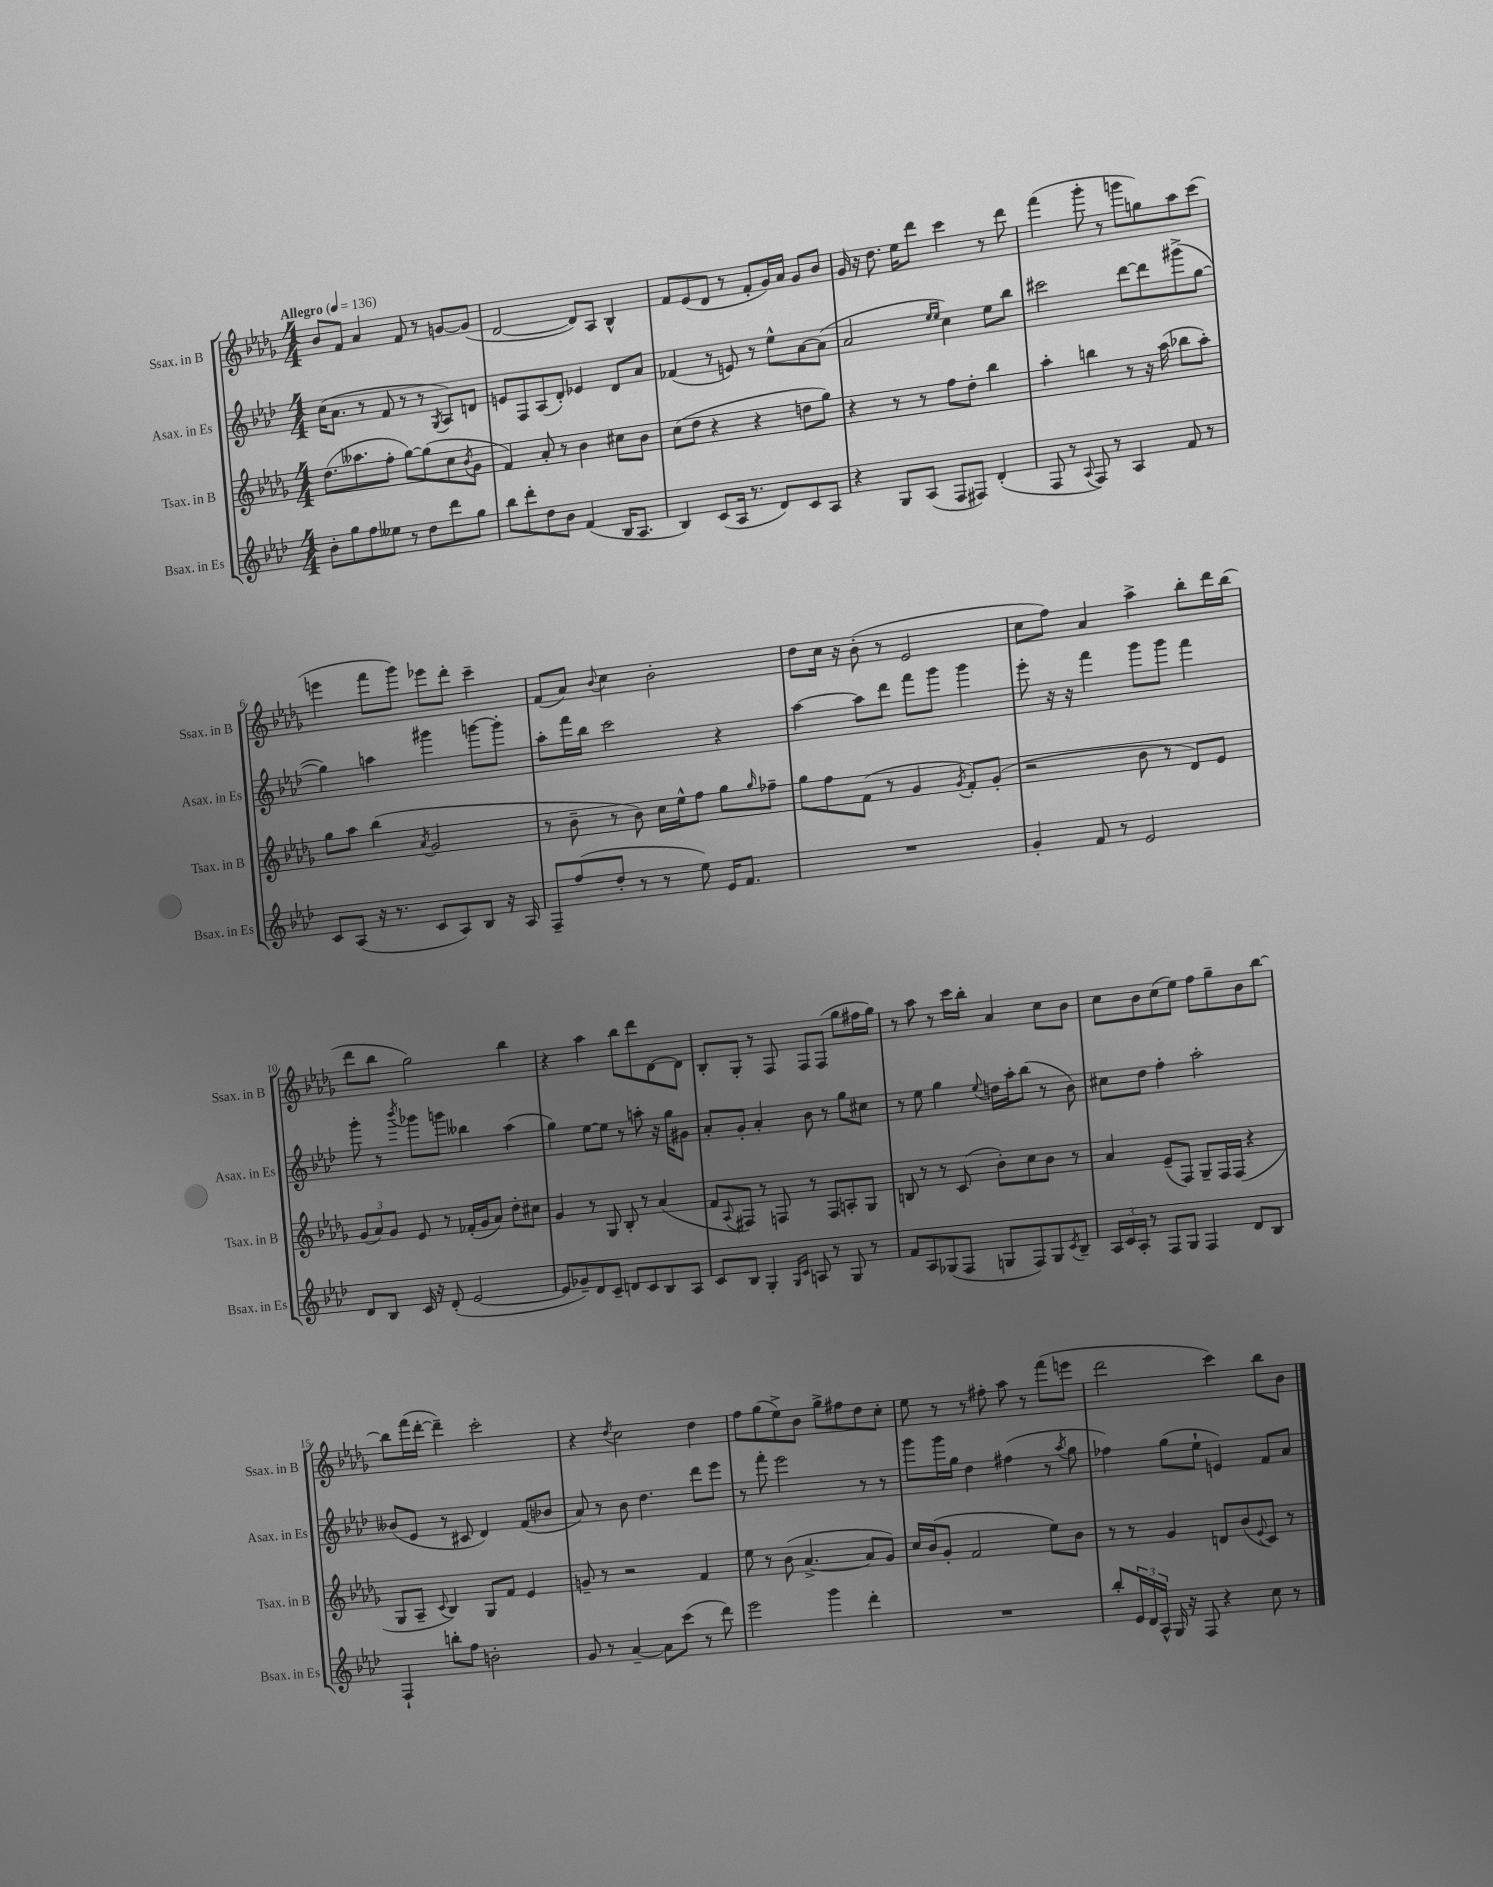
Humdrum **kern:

**kern	**kern	**kern	**kern
*part4	*part3	*part2	*part1
*staff4	*staff3	*staff2	*staff1
*I"Bsax. in Es	*I"Tsax. in B	*I"Asax. in Es	*I"Ssax. in B
*I'Bsax. in Es	*I'Tsax. in B	*I'Asax. in Es	*I'Ssax. in B
*clefG2	*clefG2	*clefG2	*clefG2
*k[b-e-a-d-]	*k[b-e-a-d-g-]	*k[b-e-a-d-]	*k[b-e-a-d-g-]
*M4/4	*M4/4	*M4/4	*M4/4
*MM136	*MM136	*MM136	*MM136
=1	=1	=1	=1
!	!	!	!LO:TX:a:B:t=Allegro
8b-'\L	(8.dd-\L	(16cc\KL	8b-/L
.	.	8.a-\J	.
8gg\	.	.	8f/J
.	8.aa--X\	.	.
8ff\	.	8r	4a-/
8ee--X\J	8ff'\J	8f/	.
8r	[8gg-\L)	8r	8f/
8dd-\L	(8gg-\]	8r	8r
.	.	8qG/	.
8ddd-\	8cc\	8A-/L)	[8gn/L
.	8qb-/	.	.
8gg\J	8g-\J	8dn/J	(8g/J]
=2	=2	=2	=2
8bb-\L	4f/)	8en/L	[2d-/
8ddd-'\	.	8F/	.
8dd-\	8a-'/	(8A-/	.
8b-\J	8r	8d-'/J)	.
(4f/	4b-\	4e-X/	8d-/L])
.	.	.	8A-/J
16B-/KL	8cc#X\L	8d-/L	4B-^^/
8.A-/J	.	.	.
.	8b-\J	8a-/J	.
=3	=3	=3	=3
4B-/)	(8cc\L	(4f-X/	8f/L
.	8dd-\J	.	(8e-/
(8c/L	4r	8r	8d-/J
16A-/Jk	.	8en/)	8r
8.r	.	.	.
.	4r	8r	8f'/L
8d-/L)	.	8ee-^^\L	16g-/L)
.	.	.	16a-/JJ
8c/	8ddn\L	[8a-\	8g-/L
8A-/J	8gg-\J)	(8a-\J]	8b-/J
=4	=4	=4	=4
4r	4r	2a-/	16g-/
.	.	.	16r
.	.	.	8.dd-\
8G/L	8r	.	.
.	.	.	16ee-\KL
(8A-/J	8r	.	8ddd-\J
.	.	16qqee-/LL	.
.	.	16qqee-/JJ	.
8F/L	8ff\L	4cc\)	4ccc\
8F#X/J)	8dd-'\J	.	.
(4d-'/	4bb-\	8ee-\L	8r
.	.	8bb-\J	8ddd-\
=5	=5	=5	=5
8F/	4aa-'\	2ccc#X\	(4fff\
8r	.	.	.
8qqA-/	.	.	.
8F/)	4bbn\	.	8ggg-'\
8r	.	.	8r
4A-/	8r	[8ddd-\L	8gggn\L
.	16r	8ddd-\]	8ggn\)
.	(16aa-\	.	.
8f/	8bb-X\L	(8ggg#X^\	8aa-\
8r	8aa-'\J)	[8gg\J	(8ccc\J
!!LO:LB:g=z
=6	=6	=6	=6
8c/L	8gg-\L	4gg\])	4eeen\
(8A-/J	8aa-\J	.	.
16r	(4bb-\	4aan\	8fff\L
8.r	.	.	.
.	.	.	8ggg-\J)
.	8qa-/	.	.
8c/L	2g-/	4ggg#X\	8eee-X\L
8A-/)	.	.	8ddd-'\J
8B-/J	.	[8gggn\L	4ccc~\
16r	.	8ggg'\J]	.
16A-/	.	.	.
=7	=7	=7	=7
8F~/L	8r	8aa-'\L	(8f/L
(8ff/	8b-~\	16fff\L	8a-/J)
.	.	16bb-\JJ	.
.	.	.	8qqb-/
8dd-'/J	8r	2ccc\	4cc\
8r	8b-\)	.	.
8r	16cc\LL	.	2b-'\
.	16ee-^^\J	.	.
8ee-\)	8ff\J	.	.
16e-/KL	8gg-\L	4r	.
8.f/J	.	.	.
.	16qqgg-/	.	.
.	8ff-X~\J	.	.
=8	=8	=8	=8
1r	8gg-\L	[4aa-\	8dd-\L
.	8ff\	.	16cc\Jk
.	.	.	16r
.	(8f\J	8aa-\L]	(8b-'\
.	8r	8ddd-\J	8r
.	4g-/	8fff\L	2e-/
.	.	8ggg\J	.
.	8qg-/	.	.
.	8f'/L)	4ggg\	.
.	(8g-'/J	.	.
=9	=9	=9	=9
4g'/	2r	8eee-'\	8cc\L
.	.	16r	8ff\J)
.	.	16r	.
8f/	.	4fff\	4a-/
8r	.	.	.
2e-/	8b-\	8ggg\L	4aa-^\
.	8r	8ggg\J	.
.	8d-/L)	4fff\	8bb-'\L
.	8e-/J	.	16ddd-\L
.	.	.	(16bb-\JJ
!!LO:LB:g=z
=10	=10	=10	=10
8d-/L	(12g-/L	8ggg'\	8ddd-\L
.	12a-/)	.	.
8B-/J	.	8r	8bb-\J
.	12g-/J	.	.
.	.	8qbbb-/	.
16c/	8e-/	8ggg-X\L	2gg-\)
16r	.	.	.
(8d-'/	8r	8gggn\J	.
[2e-/	(16f-X'/LL	4bb--X\	.
.	16g-/J	.	.
.	8a-/J)	.	.
.	8dd-'\L	(4aa-\	4bb-\
.	8cc#X\J	.	.
=11	=11	=11	=11
8e-/L]	4g-/	4gg\)	4r
8g-X~/)	.	.	.
8d-/	8r	[8ee-\L	4aa-\
8c~/J	8G-/	8ee-\J]	.
8dn/L	8B-'/	8r	8bb-\L
8c/	8r	8aan'\	8ddd-\
8B-/	(4a-/	16r	[8d-\
.	.	16gg\KL	.
8A-/J	.	8g#X\J	8d-\J]
=12	=12	=12	=12
8c/L	8f/L	8a-'/L	8B-'/L
.	8qqA-/	.	.
8B-/J	8F#X/J)	8g'/J	8G-'/J
4G'/	8r	4a-'/	8r
.	8Fn/	.	8F/
16qqG/LL	.	.	.
16qqc/JJ	.	.	.
8An/	8r	8b-\	8F/L
8r	8F/L	8r	(8F/J
8G/	8An'/	8gg\L	8gg-\L
8r	8G-/J	8cc#X\J	16ff#X\L
.	.	.	16gg-\JJ)
=13	=13	=13	=13
8f/L	8Bn/	8r	8r
8A-/	8r	8ee-\	8aa-\
(8G-X/	8r	4gg\	8r
8F/J	(8c/	.	16ccc\LL
.	.	.	16bb-'\JJ
.	.	8qqee-/	.
8Gn/L	8b-'\L)	16ddn\LL	4a-/
.	.	16aa-'\J	.
8F/)	8cc\	(8bb-\J	.
8G/	8b-\J	8r	8cc\L
8qc/	.	.	.
8B-~/J	8r	8b-\)	8b-\J
=14	=14	=14	=14
24A-/LL	4a-/	8cc#X\L	8cc\L
24c/	.	.	.
24A-'/JJ	.	.	.
8r	.	8dd-\J	8b-\
8F/L	(8e-~/L	4ff'\	(8cc\
8G/J	8F/J)	.	8ee-\J)
4F/	8G-~/L	2aa-'\	8ff\L
.	16F/L	.	8gg-~\
.	(16F/JJ	.	.
8d-/L	4r	.	8b-\
8B-/J	.	.	[8bb-\J
!!LO:LB:g=z
=15	=15	=15	=15
4F`/	8G-/L	(8b--X/L	8bb-\L]
.	8A-~/J	8e-/J	(16fff\L
.	.	.	[16ddd-'\JJ
.	8qqc/	.	.
8bbn'\L	4B-/)	8r	4ddd-~\])
8ff\J	.	8c#X/	.
2bn'\	8G-/L	4d-/)	2ccc'\
.	8f/J	.	.
.	4e-/	(8f/L	.
.	.	8b-X/J	.
=16	=16	=16	=16
8g/	8gn~/	8a-/)	4r
8r	8r	8r	.
.	.	.	8qdd-/
[4a-~/	2r	8b-\	2cc\
.	.	4.dd-\	.
8a-\L]	.	.	.
(8ccc\J	.	.	.
8r	4f/	8ddd-\L	4dd-\
8ddd-\)	.	8eee-\J	.
=17	=17	=17	=17
2eee-\	8ee-\	8r	8ff\L
.	8r	8fff'\	(8gg-\
.	(8b-\	2eee-\	8ee-^\)
.	[4.a-^/	.	8b-\J
4ggg\	.	.	8gg-^\L
.	.	.	8ff#X\
4ddd-'\	8a-/L]	8r	8dd-\
.	8g-/J)	8r	8cc'\J
=18	=18	=18	=18
1r	16cc/LL	8ggg\L	8ee-\
.	(16b-/J	.	.
.	8g-'/J	16ggg\L	8r
.	.	16gg\JJ	.
.	2f/	4dd-\	8r
.	.	.	8ff#X'\
.	.	(4ff#X\	8aa-\
.	.	.	8r
.	8ee-\L)	8r	(8fff\L
.	.	8qaa-/	.
.	8b-\J	8gg\	8eeen\J
=19	=19	=19	=19
8bb-'/L	8r	4ff-X\)	2ddd-\
24e-/L	8r	.	.
24d-/	.	.	.
24A-^^/JJ	.	.	.
16G/	4g-/	(8gg\L	.
16r	.	.	.
8F/	.	8ee-`\J	.
4r	8dn/L	4en/)	4ccc\)
.	(8b-/	.	.
.	8qqe-/	.	.
8cc\	8c/J)	8f/L	8bb-\L
8r	8r	8a-/J	8b-\J
==	==	==	==
*-	*-	*-	*-
